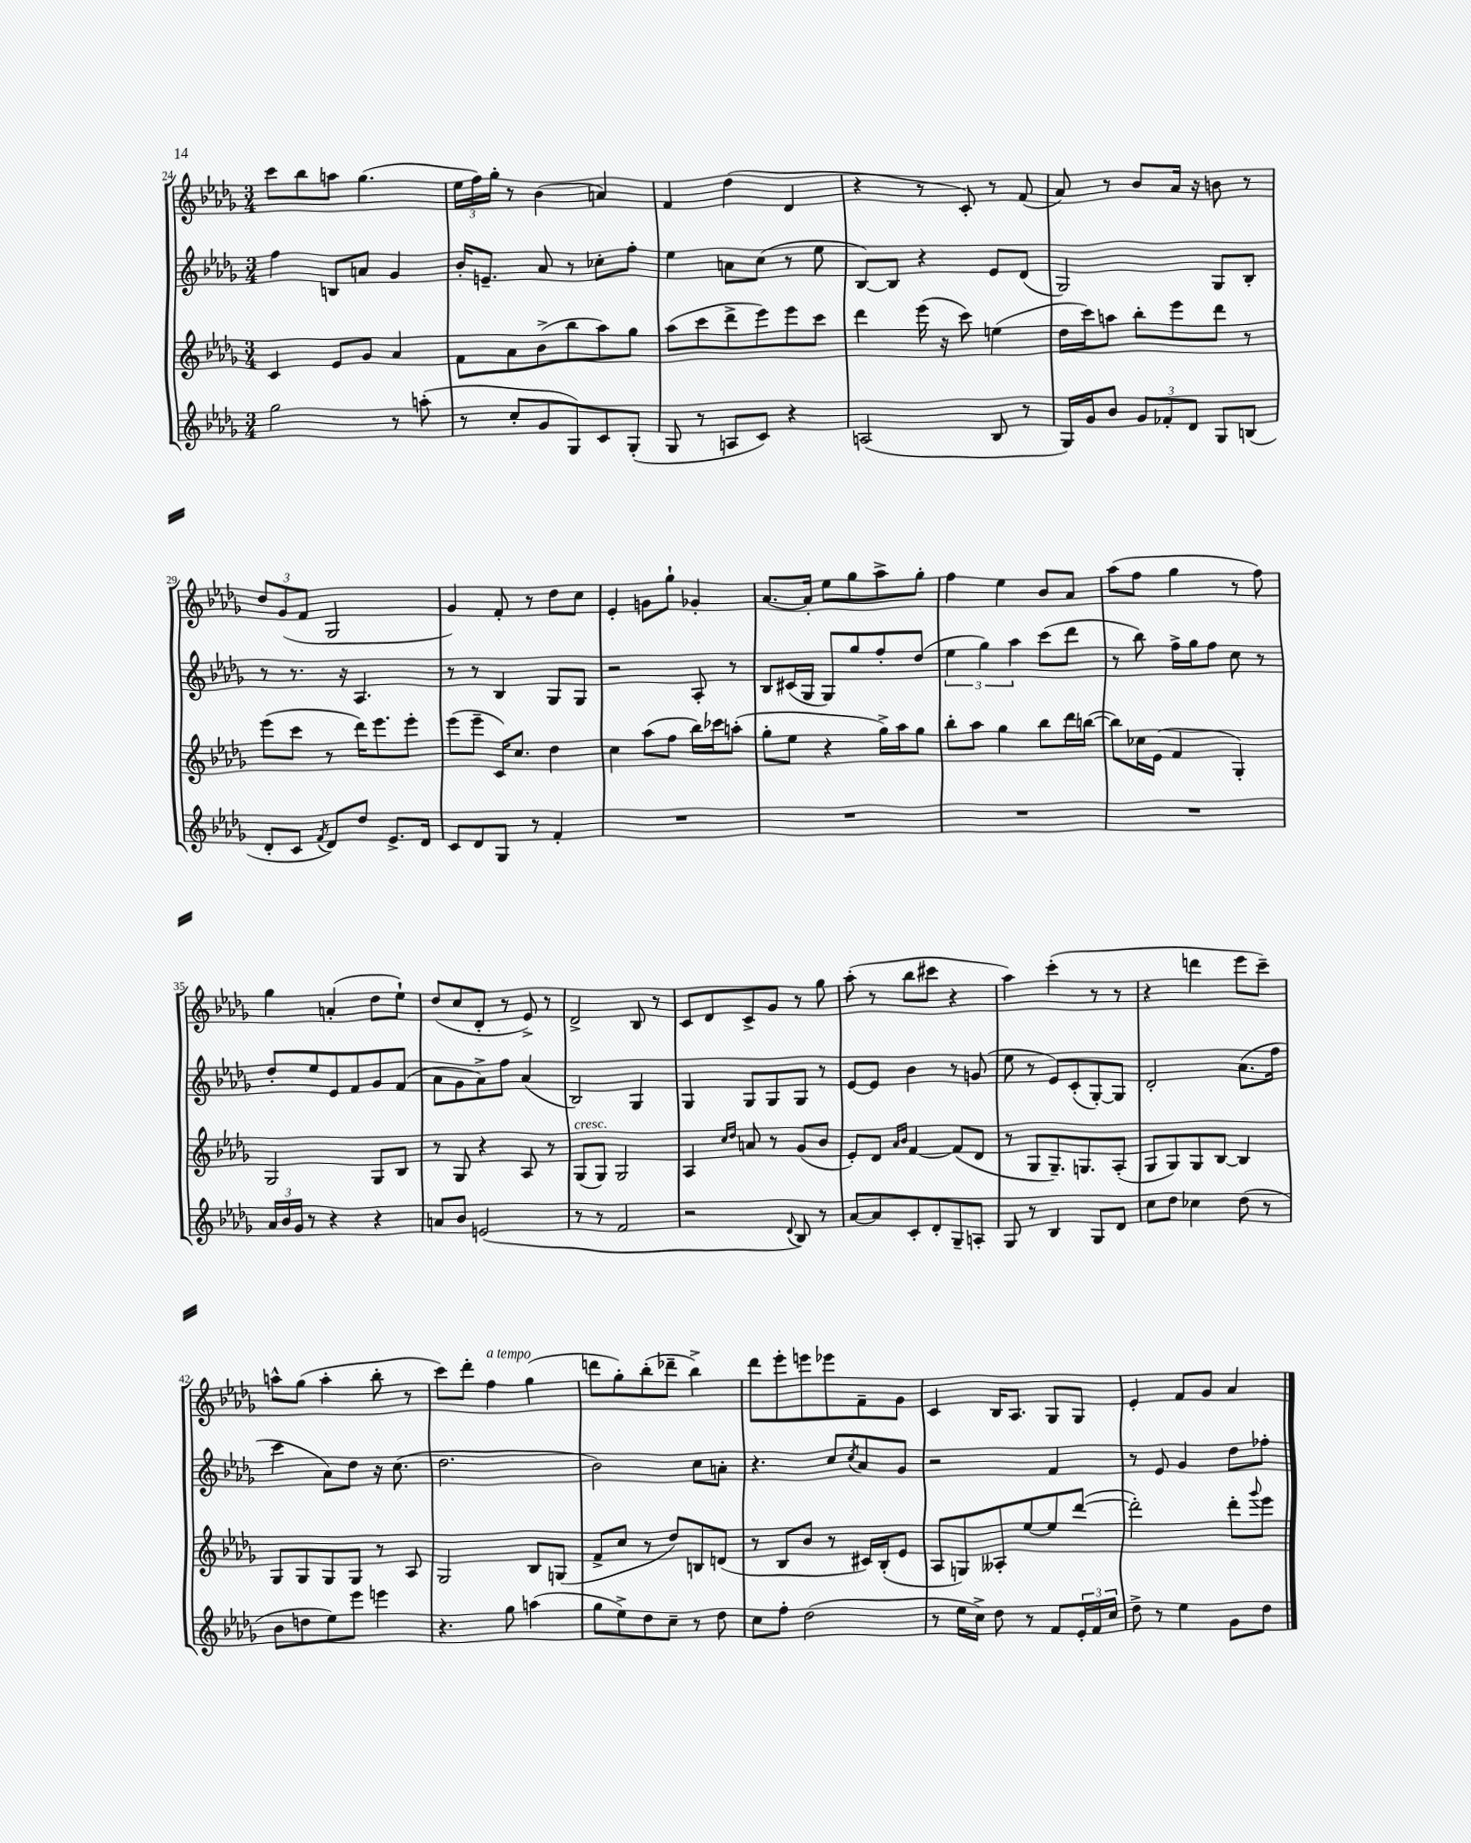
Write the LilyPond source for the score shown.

<<
\new StaffGroup <<
\new Staff = "s0" {
    \clef treble \key des \major \numericTimeSignature \time 3/4
    c'''8 bes''8 a''8 ges''4.( |
    \tuplet 3/2 { ees''16 f''16) ges''16-. } r8 bes'4( a'4) |
    f'4 des''4( des'4 |
    r4 r8 c'8-.) r8 f'8( |
    aes'8) r8 bes'8 aes'16 r16 b'8 r8 |
    \tuplet 3/2 { des''8 ges'8( f'8 } ges2 |
    ges'4) f'8-. r8 des''8 c''8 |
    ees'4-. g'8 ges''8-! ges'4-. |
    aes'8.~ aes'16-. ees''8 ges''8 aes''8-> ges''8-. |
    f''4 ees''4 bes'8 aes'8 |
    aes''8( f''8 ges''4 r8 f''8) |
    ges''4 a'4-.( des''8 ees''8-!) |
    des''8( c''8 des'8-. r8 ees'8->) r8 |
    des'2-> bes8 r8 |
    c'8 des'8 c'8-> ges'8 r8 ges''8 |
    aes''8-.( r8 bes''8 cis'''8 r4 |
    aes''4) c'''4-.( r8 r8 |
    r4 d'''4 ees'''8 c'''8--) |
    a''8-^ ges''8( a''4-. bes''8-. r8 |
    c'''8) des'''8-. f''4^\markup { \italic "a tempo" } ges''4( |
    d'''8 ges''8-.) bes''8-.( des'''8-- bes''4->) |
    des'''8 ees'''8-. e'''8 ees'''8 f'8-- ges'8 |
    c'4 bes16 aes8. ges8 ges8 |
    ees'4-. f'8 ges'8 aes'4 \bar "|." |
}
\new Staff = "s1" {
    \clef treble \key des \major \numericTimeSignature \time 3/4
    f''4 b8 a'8 ges'4 |
    bes'16-. e'8.-- aes'8 r8 ces''8-. f''8-. |
    ees''4 a'8 c''8( r8 ees''8 |
    bes8~) bes8 r4 ees'8 des'8( |
    ges2) ges8 bes8-. |
    r8 r8. r16 aes4. |
    r8 r8 bes4 ges8 ges8 |
    r2 aes8-. r8 |
    bes8 cis'16( ges16 ges8) ges''8 f''8-. des''8( |
    \tuplet 3/2 { ees''4 ges''4) aes''4 } c'''8( des'''8 |
    r8 bes''8) f''16-> ges''16 f''8 c''8 r8 |
    des''8-. ees''8 ees'8 f'8 ges'8 f'8( |
    aes'8 ges'8 aes'8->) f''8 aes'4( |
    bes2) ges4 |
    ges4 ges8 ges8 ges8 r8 |
    ees'8~ ees'8 bes'4 r8 g'8( |
    ees''8 r8 ees'8) c'8-.( ges8~-.) ges8 |
    des'2-. aes'8.( f''16 |
    c'''4 aes'8) des''8 r16 c''8.( |
    des''2. |
    bes'2) c''8 a'8-. |
    r4. c''8 \acciaccatura { c''8 } aes'8 ges'8 |
    r2 f'4 |
    r8 ees'8 ges'4 des''8 fes''8-. \bar "|." |
}
\new Staff = "s2" {
    \clef treble \key des \major \numericTimeSignature \time 3/4
    c'4 ees'8 ges'8 aes'4 |
    f'8 aes'8 bes'8->( bes''8 aes''8) ges''8 |
    aes''8( c'''8 des'''8-> ees'''8) ees'''8 c'''8 |
    des'''4 ees'''16( r16 c'''8) e''4( |
    des''16 c'''16) a''8 bes''8-. ees'''8 des'''8 r8 |
    ees'''8( c'''8 r8 des'''16) ees'''8. ees'''8-. |
    ees'''8( ees'''8-- c'16) c''8. des''4 |
    c''4 aes''8( f''8 bes''16) ces'''16 a''8-.( |
    ges''8-. ees''8 r4 ges''16->) aes''16 ges''8 |
    bes''8-. aes''8 ges''4 bes''8 des'''16 b''16~( |
    b''8) ces''16 ees'16( f'4 ges4-.) |
    ges2 ges8 bes8 |
    r8 ges8 r4 aes8 r8 |
    ges8^\markup { \italic "cresc." }( ges8) ges2 |
    aes4 \grace { c''16 des''16 } a'8 r8 ges'8( bes'8 |
    ees'8-.) des'8 \grace { aes'16 bes'16 } f'4~ f'8( des'8 |
    r8 ges8 ges8.--) g8. aes8-.( |
    ges8 ges8) ges8 bes8~ bes4 |
    ges8 ges8 ges8 ges8 r8 aes8 |
    ges2 bes8 g8( |
    f'8-> c''8 r8 des''8) b8 d'8( |
    r8 bes8 bes'8 r8 cis'16) bes16-.( ees'8 |
    aes8 g8) aeses8-. ees''8~ ees''8 des'''8~( |
    des'''2-.) des'''8-. \appoggiatura { ges'''8 } ees'''8 \bar "|." |
}
\new Staff = "s3" {
    \clef treble \key des \major \numericTimeSignature \time 3/4
    ges''2 r8 a''8-.( |
    r8 c''8-. ges'8 ges8) c'8 ges8-.( |
    ges8 r8 a8 c'8) r4 |
    a2( bes8 r8 |
    ges16) ges'16 bes'8 \tuplet 3/2 { ges'8 fes'8-. des'8 } ges8 b8( |
    des'8-. c'8 \acciaccatura { f'8 } des'8) des''8 ees'8.-> des'16 |
    c'8 des'8 ges8 r8 f'4-. |
    R2. |
    R2. |
    R2. |
    R2. |
    \tuplet 3/2 { aes'16 bes'16 ges'16 } r8 r4 r4 |
    a'8 bes'8 e'2( |
    r8 r8 f'2 |
    r2 \appoggiatura { des'8 } bes8) r8 |
    aes'8~ aes'8 c'8-. des'8-. ges8-- a8-. |
    ges8 r8 bes4 ges8 des'8 |
    c''8 des''8 ces''4 des''8( r8 |
    bes'8 d''8 ees''8) ees'''8 e'''4 |
    r4. ges''8 a''4( |
    ges''8 ees''8->) des''8 c''8-- r8 des''8 |
    c''8 f''8-. des''2( |
    r8 ees''16 c''16->) des''8 r8 f'8 \tuplet 3/2 { ees'16-. f'16 c''16 } |
    des''8-> r8 ees''4 ges'8 des''8 \bar "|." |
}
>>
>>
\layout { \context { \Score currentBarNumber = #24 } }
